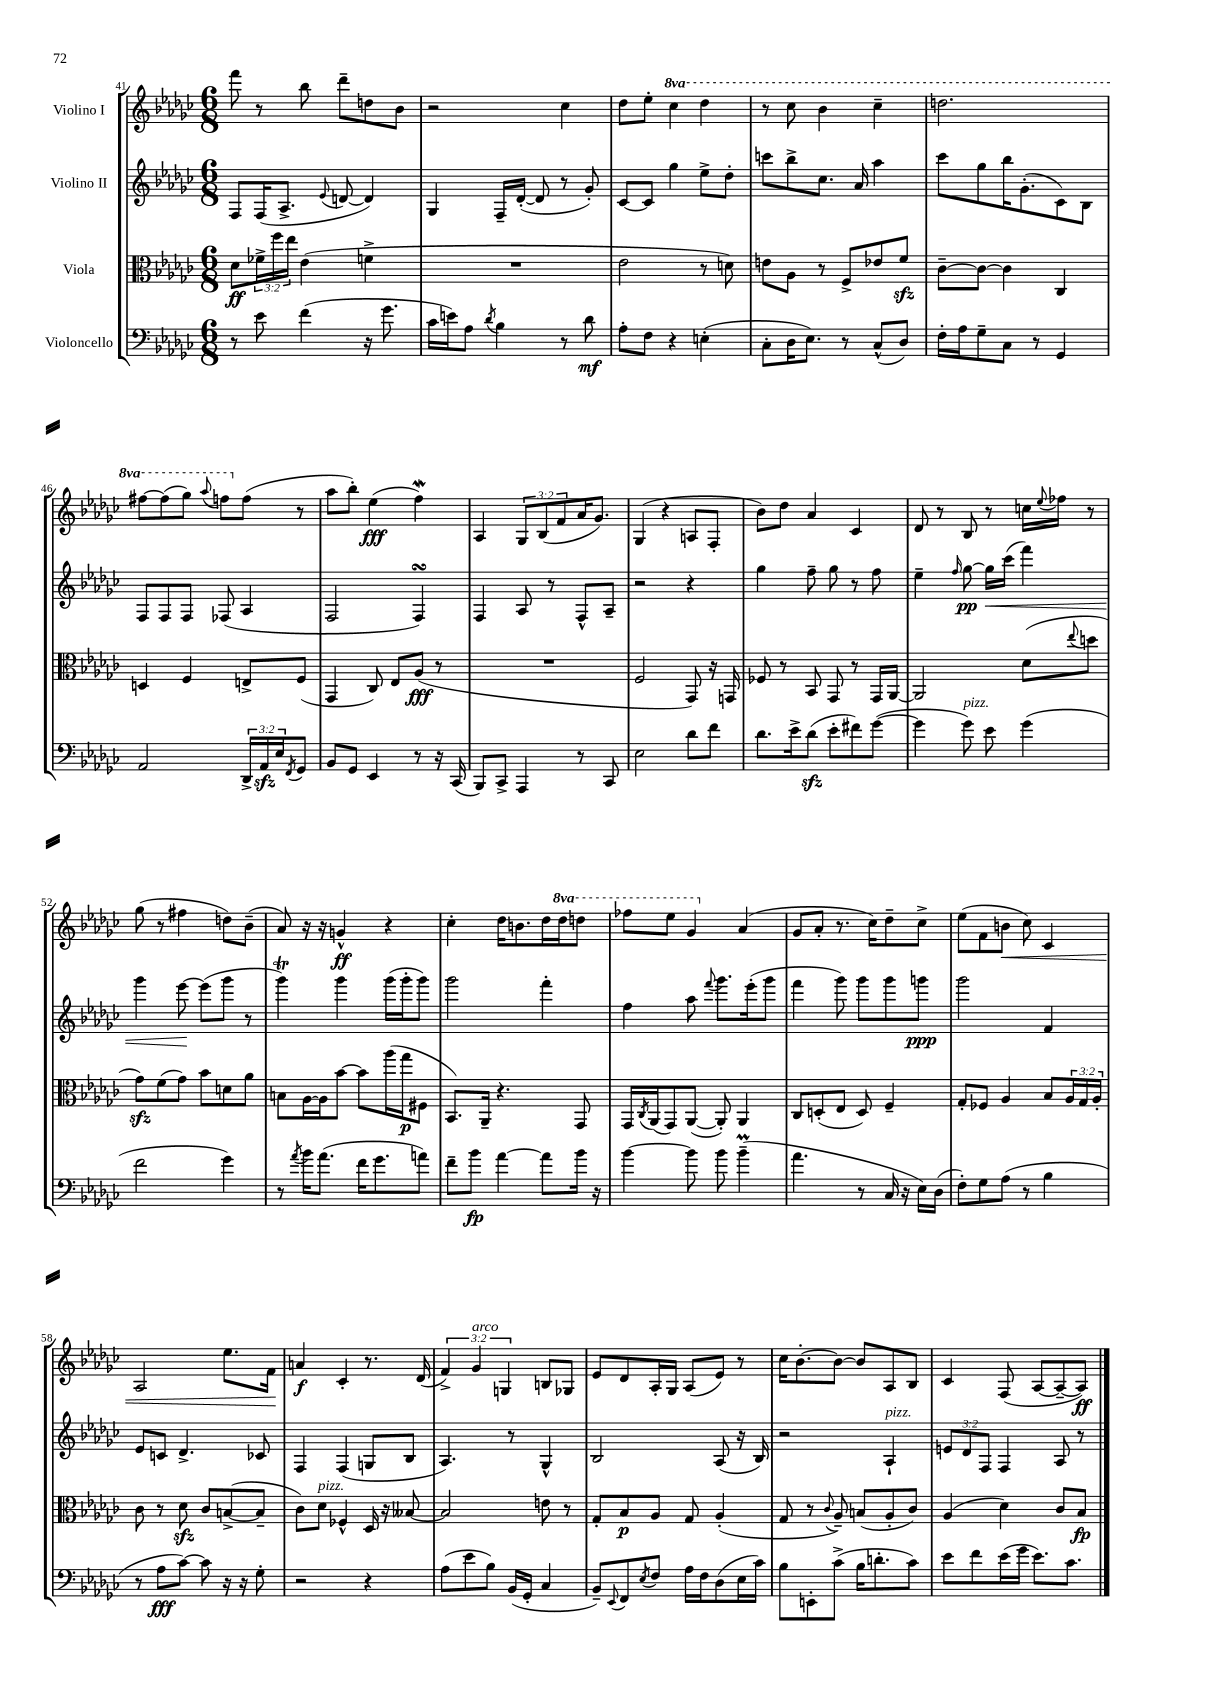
<<
\new StaffGroup <<
\new Staff = "s0" \with { instrumentName = "Violino I" } {
    \clef treble \key ges \major \numericTimeSignature \time 6/8 \override Staff.TupletNumber.text = #tuplet-number::calc-fraction-text \set Staff.ottavationMarkups = #ottavation-simple-ordinals
    f'''8 r8 bes''8 des'''8-- d''8 bes'8 |
    r2 ces''4 |
    des''8 ees''8-. \ottava #1 ces'''4 des'''4 |
    r8 ces'''8 bes''4 ces'''4-- |
    d'''2. |
    fis'''8~ fis'''8( ges'''8) \appoggiatura { aes'''8 } f'''8 \ottava #0 f''8( r8 |
    aes''8 bes''8-.) ees''4\fff( f''4\mordent) |
    aes4 \tuplet 3/2 { ges8 bes8( f'8 } aes'16 ges'8.) |
    ges4( r4 a8 f8-. |
    bes'8) des''8 aes'4 ces'4 |
    des'8 r8 bes8 r8 c''16 \appoggiatura { ees''8 } fes''16 r8 |
    ges''8( r8 fis''4 d''8) bes'8--( |
    aes'8) r16 r16 g'4-^\ff r4 |
    ces''4-. des''16 b'8. des''16 \ottava #1 des'''16 d'''8 |
    fes'''8 ees'''8 ges''4 \ottava #0 aes'4( |
    ges'8 aes'8-. r8. ces''16) des''8-- ces''8-> |
    ees''8( f'8 b'8\< ces''8) ces'4 |
    aes2 ees''8. f'16\! |
    a'4\f ces'4-. r8. des'16( |
    \tuplet 3/2 { f'4->) ges'4^\markup { \italic "arco" } g4 } b8 ges8 |
    ees'8 des'8 aes16-. ges16 aes8( ees'8) r8 |
    ces''16 bes'8.~-. bes'8~ bes'8 aes8 bes8 |
    ces'4 f8( aes8~ aes8~-- aes8\ff) \bar "|." |
}
\new Staff = "s1" \with { instrumentName = "Violino II" } {
    \clef treble \key ges \major \numericTimeSignature \time 6/8 \override Staff.TupletNumber.text = #tuplet-number::calc-fraction-text
    f8 f16( aes8.-> \appoggiatura { ees'8 } d'8~ d'4) |
    ges4 f16-- des'16~-.( des'8 r8 ges'8-.) |
    ces'8~ ces'8 ges''4 ees''8-> des''8-. |
    c'''8 bes''8-> ces''8. aes'16 aes''4 |
    ces'''8 ges''8 bes''16 ges'8.-.( ces'8) bes8 |
    f8 f8 f8 fes8( aes4 |
    f2 f4\turn) |
    f4 aes8 r8 f8-^ aes8-- |
    r2 r4 |
    ges''4 f''8-- ges''8 r8 f''8 |
    ees''4-- \grace { f''16 } ges''8~\pp ges''16\< ces'''16( f'''4) |
    ges'''4 ees'''8~\! ees'''8( ges'''8 r8 |
    ges'''4\trill) ges'''4 ges'''16( ges'''16-. ges'''8) |
    ges'''2 f'''4-. |
    f''4 aes''8 \appoggiatura { f'''8 } ges'''8. ees'''16-.( ges'''8 |
    f'''4 ges'''8) ges'''8 ges'''8 g'''8\ppp |
    ges'''2 f'4 |
    ees'8 c'8 des'4.-> ces'8 |
    f4 f4( g8 bes8 |
    aes4.) r8 ges4-^ |
    bes2 aes8( r16 bes16) |
    r2 aes4-!^\markup { \italic "pizz." } |
    \tuplet 3/2 { e'8 des'8 f8 } f4 aes8 r8 \bar "|." |
}
\new Staff = "s2" \with { instrumentName = "Viola" } {
    \clef alto \key ges \major \numericTimeSignature \time 6/8 \override Staff.TupletNumber.text = #tuplet-number::calc-fraction-text
    des'8\ff \tuplet 3/2 { fes'16-> f''16 ees''16 } ees'4( f'4-> |
    R2. |
    ees'2 r8 d'8) |
    e'8 aes8 r8 f8-> ees'8 f'8\sfz |
    ces'8~-- ces'8~ ces'4 ces4 |
    d4 f4 e8-> f8( |
    ges,4 ces8) ees8 aes8\fff( r8 |
    R2. |
    f2 ges,8) r16 g,16 |
    fes8 r8 bes,8 ges,8 r8 ges,16 aes,16~ |
    aes,2 des'8( \appoggiatura { ees''8 } d''8 |
    ges'8\sfz) f'8( ges'8) bes'8 d'8 aes'8 |
    b8 aes16~ aes16 bes'8~ bes'8 aes''16( ges''16\p fis8 |
    bes,8.) aes,16-- r4. ges,8 |
    ges,16 \acciaccatura { ces8 } aes,16( ges,8) aes,8~( aes,8-.) aes,4 |
    ces8 d8-.( ees8 d8) f4-- |
    ges8-. fes8 aes4 bes8 \tuplet 3/2 { aes16 ges16 aes16-. } |
    ces'8 r8 des'8\sfz ces'8 b8~->( b8-- |
    ces'8) des'8^\markup { \italic "pizz." } fes4-^ des16 r16 beses8~ |
    beses2 e'8 r8 |
    ges8-. bes8\p aes8 ges8 aes4-.( |
    ges8 r8 \appoggiatura { ces'8 } aes8--) b8( aes8-. ces'8) |
    aes4( des'4) ces'8 bes8\fp \bar "|." |
}
\new Staff = "s3" \with { instrumentName = "Violoncello" } {
    \clef bass \key ges \major \numericTimeSignature \time 6/8 \override Staff.TupletNumber.text = #tuplet-number::calc-fraction-text
    r8 ees'8 f'4( r16 ges'8. |
    ces'16 e'16) aes8 \acciaccatura { des'8 } bes4 r8 des'8\mf |
    aes8-. f8 r4 e4-.( |
    ces8-. des16 ees8.) r8 ces8-^( des8) |
    f16-. aes16 ges8-- ces8 r8 ges,4 |
    aes,2 \tuplet 3/2 { des,16-> aes,16\sfz ees16 } \acciaccatura { f,8 } ges,8 |
    bes,8 ges,8 ees,4 r8 r16 ces,16( |
    bes,,8) ces,8-> aes,,4 r8 ces,8 |
    ees2 des'8 f'8 |
    des'8. ees'16-> des'8\sfz( ees'8-. fis'8) ges'8~( |
    ges'4 ges'8^\markup { \italic "pizz." }) ees'8 ges'4( |
    f'2 ges'4) |
    r8 \acciaccatura { aes'8 } bes'16 aes'8.( f'16 ges'8. a'8) |
    f'8-- bes'8\fp aes'4~ aes'8 bes'16 r16 |
    bes'4~ bes'8 bes'8 bes'4--\prall( |
    aes'4. r8 ces16 r16 ees16) des16( |
    f8-.) ges8 aes8( r8 bes4 |
    r8 aes8\fff ces'8~) ces'8 r16 r16 ges8-. |
    r2 r4 |
    aes8( ees'8 bes8) bes,16( ges,16-. ces4 |
    bes,8--) \appoggiatura { ees,8 } f,8 \acciaccatura { ees8 } f8 aes16 f16 des8( ees16 ces'16) |
    bes8 e,8-. ces'8->( bes16 d'8.-. ces'8) |
    ees'8 f'8 ees'16( ges'16 ees'8.) ces'8. \bar "|." |
}
>>
>>
\layout { \context { \Score currentBarNumber = #41 } }
